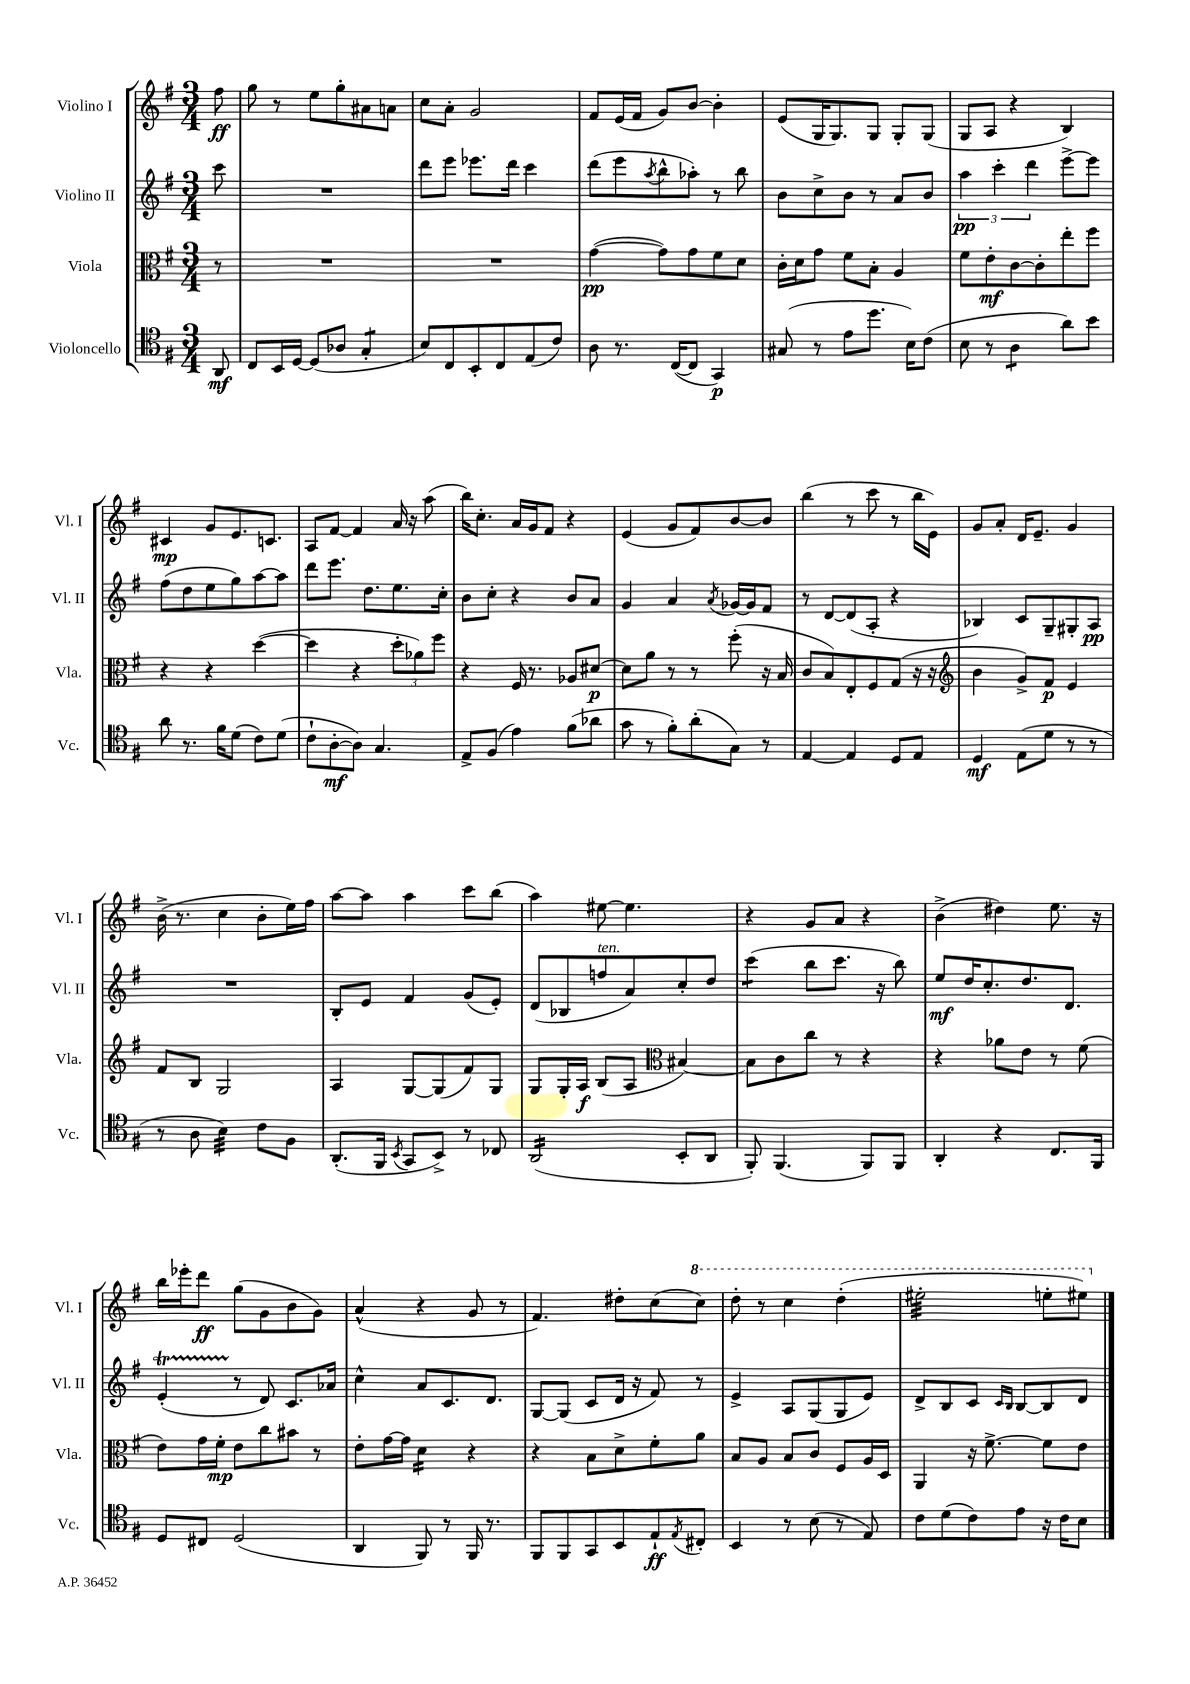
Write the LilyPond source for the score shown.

<<
\new StaffGroup <<
\new Staff = "s0" \with { instrumentName = "Violino I" shortInstrumentName = "Vl. I" } {
    \clef treble \key g \major \numericTimeSignature \time 3/4 \partial 8
    fis''8\ff |
    g''8 r8 e''8 g''8-. ais'8 a'8 |
    c''8 a'8-. g'2 |
    fis'8 e'16( fis'16 g'8) b'8~ b'4-. |
    e'8( g16 g8.) g8 g8-. g8( |
    g8 a8 r4 b4) |
    cis'4\mp g'8 e'8. c'8. |
    a8 fis'8~ fis'4 a'16 r16 a''8( |
    b''16) c''8.-. a'16 g'16 fis'8 r4 |
    e'4( g'8 fis'8) b'8~ b'8 |
    b''4( r8 c'''8 r8 b''16 e'16) |
    g'8 a'8-. d'16 e'8.-- g'4 |
    b'16->( r8. c''4 b'8-. e''16) fis''16 |
    a''8~ a''8 a''4 c'''8 b''8( |
    a''4) eis''8~ eis''4. |
    r4 g'8 a'8 r4 |
    b'4->( dis''4) e''8. r16 |
    b''16 ees'''16-. d'''8\ff g''8( g'8 b'8 g'8) |
    a'4-^( r4 g'8 r8 |
    fis'4.) dis''8-. c''8( \ottava #1 c'''8) |
    d'''8-. r8 c'''4 d'''4-.( |
    eis'''2:32-. e'''8-. eis'''8) \ottava #0 \bar "|." |
}
\new Staff = "s1" \with { instrumentName = "Violino II" shortInstrumentName = "Vl. II" } {
    \clef treble \key g \major \numericTimeSignature \time 3/4 \partial 8
    c'''8 |
    R2. |
    d'''8 e'''8 ees'''8. d'''16 c'''4 |
    d'''8( e'''8 \acciaccatura { a''8 } b''8-^ aes''8-.) r8 b''8 |
    b'8 c''8-> b'8 r8 a'8 b'8 |
    \tuplet 3/2 { a''4\pp c'''4-. d'''4 } e'''8~-> e'''8 |
    fis''8( d''8 e''8 g''8) a''8~ a''8 |
    d'''8 e'''8. d''8. e''8. c''16-. |
    b'8 c''8-. r4 b'8 a'8 |
    g'4 a'4 \acciaccatura { a'8 } ges'16~ ges'16 fis'8 |
    r8 d'8~ d'8( a8-. r4 |
    bes4) c'8 g8-- gis8-. a8\pp |
    R2. |
    b8-. e'8 fis'4 g'8( e'8-.) |
    d'8( bes8 f''8^\markup { \italic "ten." } a'8) c''8-. d''8 |
    c'''4:8( b''8 c'''8. r16 b''8) |
    e''8\mf d''16 c''8.-. d''8. d'8. |
    e'4-.\startTrillSpan( r8\stopTrillSpan d'8) c'8. aes'16 |
    c''4-^ a'8 c'8. d'8. |
    g8~ g8( c'8 d'16 r16 fis'8) r8 |
    e'4-> a8 g8( g8 e'8) |
    d'8-> b8 c'8 \grace { c'16 b16 } b8~ b8 d'8 \bar "|." |
}
\new Staff = "s2" \with { instrumentName = "Viola" shortInstrumentName = "Vla." } {
    \clef alto \key g \major \numericTimeSignature \time 3/4 \partial 8
    r8 |
    R2. |
    R2. |
    g'4~\pp( g'8) g'8 fis'8 d'8 |
    c'16-. d'16 g'8 fis'8 b8-. a4 |
    fis'8 e'8-.\mf c'8~ c'8-. e''8-. fis''8 |
    r4 r4 d''4~( |
    d''4 r4 \tuplet 3/2 { d''8-. aes'8) fis''8 } |
    r4 fis16 r8. aes8 dis'8~\p |
    dis'8 a'8 r8 r8 fis''8-.( r16 b16 |
    c'8 b8) e8-. fis8 g8( r16 r16 |
    \clef treble b'4 g'8->) fis'8\p e'4 |
    fis'8 b8 g2 |
    a4 g8~ g8( fis'8) g8 |
    g8 g16-. a16\f b8( a8 \clef alto bis4~) |
    bis8 c'8 c''8 r8 r4 |
    r4 aes'8 e'8 r8 fis'8( |
    e'8) g'16 fis'16-.\mp e'8 c''8 bis'8 r8 |
    e'8-. g'16~ g'16 d'4:16 r4 |
    r4 b8 d'8-> fis'8-. a'8 |
    b8 a8 b8 c'8 fis8 a16 d16 |
    a,4 r16 fis'8.~-> fis'8 e'8 \bar "|." |
}
\new Staff = "s3" \with { instrumentName = "Violoncello" shortInstrumentName = "Vc." } {
    \clef tenor \key g \major \numericTimeSignature \time 3/4 \partial 8
    a,8\mf |
    c8 b,16 d16~ d8( aes8 g4:8-. |
    b8) c8 b,8-. c8 e8( c'8) |
    a8 r8. c16~( c8 g,4\p) |
    gis8( r8 e'8 d''8. b16) c'8( |
    b8 r8 a4:8 a'8) b'8 |
    a'8 r8. fis'16 d'8( c'8) d'8( |
    c'8-! a8~-.\mf a8) g4. |
    e8-> fis8( e'4) fis'8( aes'8 |
    g'8 r8 fis'8-.) a'8-.( g8) r8 |
    e4~ e4 d8 e8 |
    d4\mf e8( d'8 r8 r8 |
    r8 a8 b4:32) c'8 fis8 |
    a,8.-.( fis,16 \acciaccatura { b,8 } g,8 b,8->) r8 ces8 |
    a,2:16( b,8-. a,8 |
    fis,8-.) fis,4.( fis,8) fis,8 |
    a,4-. r4 c8. fis,16 |
    d8 cis8 d2( |
    a,4 fis,8) r8 fis,16 r8. |
    fis,8 fis,8 g,8 b,8 e8-!\ff \acciaccatura { e8 } cis8-. |
    b,4 r8 b8( r8 e8) |
    c'8 d'8( c'8) e'8 r16 c'16 b8 \bar "|." |
}
>>
>>
\layout { \context { \Score \remove "Bar_number_engraver" } }
